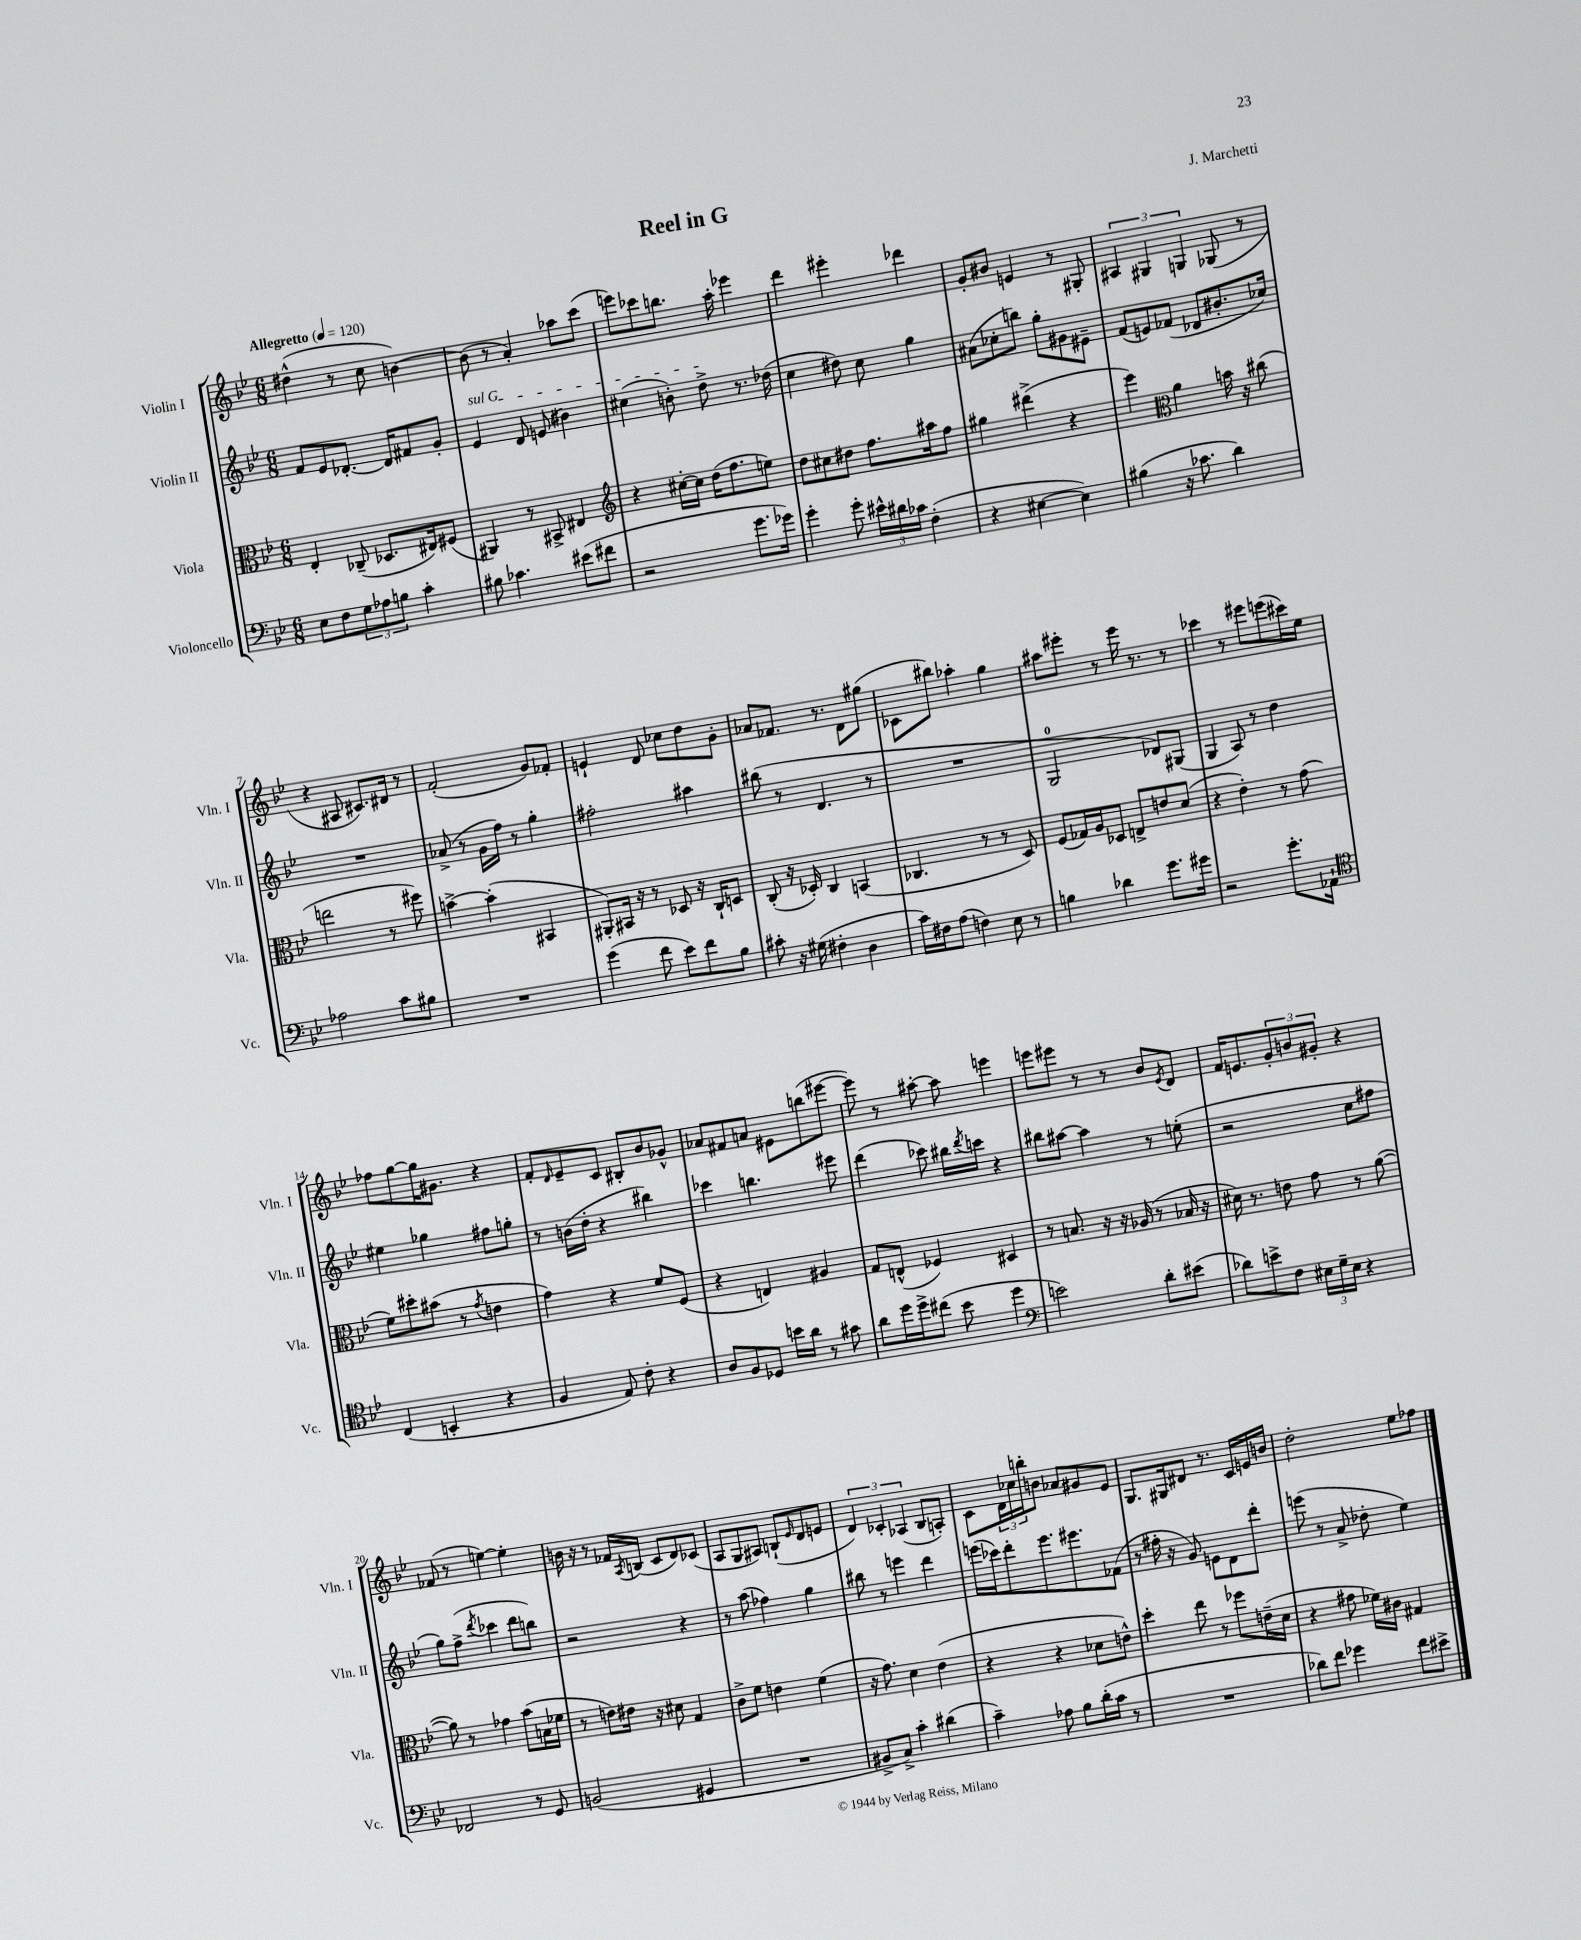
\header { title = "Reel in G" composer = "J. Marchetti" }
<<
\new StaffGroup <<
\new Staff = "s0" \with { instrumentName = "Violin I" shortInstrumentName = "Vln. I" } {
    \clef treble \key bes \major \numericTimeSignature \time 6/8 \tempo "Allegretto" 4 = 120
    dis''4-^( r8 c''8 b'4~) |
    b'8( r8 a'4-.) aes''8 c'''8( |
    e'''8) ces'''8 b''8. a''16-. ees'''4 |
    d'''4 eis'''4-. des'''4 |
    g'8-. bis'8 e'4 r8 gis8-. |
    \tuplet 3/2 { ais4 gis4 g4 } ges8( r8 |
    r4 ais8 cis'8.) dis'16 r8 |
    f'2-.( g'8) fes'8-. |
    e'4-! d'8 ces''8 d''8 g'8-. |
    aes'8 fes'8. r8. d'8 gis''8( |
    ces'8 bis''8) aes''4-. g''4 |
    ais''8 eis'''8-. r8 eis'''16 r8. r8 |
    ces'''4 r8 eis'''8 e'''8( cis'''16) ees''16 |
    fes''8 g''8~ g''16 gis'8. r4 |
    f'8-. \grace { d'16 } ees'8-- c'8 bis8-. bes'8 ges'8-^ |
    aes'8 fis'8 a'8 eis'8 b''8( eis'''8~ |
    eis'''8) r8 ais''8~-. ais''8 e'''4 |
    e'''8 eis'''8 r8 r8 bes'8 \acciaccatura { ees'8 } d'8 |
    f'16 e'8. \tuplet 3/2 { g'8-. b'8 gis'8-. } r4 |
    fes'8( r8 e''4~) e''4-. |
    b'16 r16 r8 fes'16 \acciaccatura { a8 } b16( c'8 d'8) ces'8( |
    a8 g8 ais8) b8-!( \grace { ees'16 } d'8 e'8 |
    \tuplet 3/2 { d'4) ces'4-. aes4( } bes8 a8-.) |
    c'8 \tuplet 3/2 { d'16 ces''16 b''16-. } b'8 aes'8 gis'8 ees'8 |
    g8. gis16 dis'8 r8. c'16 e'16 b'16 |
    d''2-. ees''8 fes''8 \bar "|." |
}
\new Staff = "s1" \with { instrumentName = "Violin II" shortInstrumentName = "Vln. II" } {
    \clef treble \key bes \major \numericTimeSignature \time 6/8
    f'8 ees'8 des'8.~-. des'16 fis'8 g'8-. |
    \once \override TextSpanner.bound-details.left.text = \markup { \italic "sul G" } ees'4\startTextSpan d'8 e'8( bis'4) |
    cis''4( b'8-.) d''8->\stopTextSpan r8. des''16( |
    c''4 dis''8) c''8 g''4 |
    ais'8( ces''8-. b''8) g''8-. gis'8 eis'8-- |
    f'8( e'8) fes'8( des'8 bis'8.-. ces''16) |
    R2. |
    aes'8->( r8 g'16 f''16) r8 g''4-. |
    fis''2-. ais''4 |
    bis''8( r8 d'4. r8 |
    R2. |
    g2-0 des'8) gis8( |
    g4 a8) r8 d''4 |
    eis''4 ges''4 fis''8 g''8-. |
    r8 b'16( d''16-. r4 bis''4) |
    ces'''4 b''4. eis'''8 |
    d'''4( ces'''8) bis''16 \acciaccatura { d'''8 } c'''16 r4 |
    bis''8 ais''8~ ais''4 r8 e''8-.( |
    r2 c''8 fis''8 |
    g''8) f''8->( \acciaccatura { d'''8 } ces'''4 d'''8 b''8) |
    r2 r4 |
    r8 a''8( fes''4) g''4 |
    bis''8 r8 e'''4 d'''4 |
    e'''16( ces'''16) d'''8-. e'''8. eis'''8. fes'8( |
    r8 fis''16-. r16 g'8) e'8 d'8 d'''8-. |
    e'''8( r8 a'8-> des''8-. ees''4) \bar "|." |
}
\new Staff = "s2" \with { instrumentName = "Viola" shortInstrumentName = "Vla." } {
    \clef alto \key bes \major \numericTimeSignature \time 6/8
    ees4-. ces8--( des8. eis16) fis8( |
    ais,4) r8 bis,8-> eis4 |
    \clef treble r4 cis''16~-. cis''16 d''16( f''8. e''8) |
    d''8 cis''8 dis''8 f''8. ais''16 f''8 |
    gis''4 dis'''4->( r4 |
    ees'''4) \clef alto a'4 b'16 r16 cis''8( |
    e''2 r8 fis''8) |
    b'4~-> b'4-.( bis,4 |
    ais,8-.) bis,16 r16 r8 des8 r16 c16-! d8 |
    c8-.( r16 des16-.) c4 b,4( |
    ces4. r8 r8 d8) |
    f8( ges16) a16 des8 e8-> e'8 d'8( |
    r4 ees'4-.) r8 g'8( |
    f'8) dis''8-. bis'8( r8 \acciaccatura { g'8 } e'4 |
    g'4) r4 f'8 f8( |
    r4 e4) ais4 |
    g8 e8-^( fes4) dis4 |
    r8 b8. r16 r16 aes16( r8 bes16 r16 |
    dis'16) r8. e'8 g'8 r8 a'8~( |
    a'8) r8 ges'4 bes'8( b16 fes'16 |
    r8 e'8) eis'16 r16 dis'8 g4 |
    c'8-> f'8 e'4 f'4( |
    r16 g'8.) d'4 ees'4( |
    r4 r4 des'8 e'8-^) |
    d''4-. ees''8 r8 fes''8 e'16--( d'16 |
    r4 gis'8 fes'16) cis'16 gis4 \bar "|." |
}
\new Staff = "s3" \with { instrumentName = "Violoncello" shortInstrumentName = "Vc." } {
    \clef bass \key bes \major \numericTimeSignature \time 6/8
    ees8 f8 \tuplet 3/2 { g8 aes8 b8 } c'4-. |
    bis8 ces'4. eis'8( fis'8 |
    r2 g'8. ges'16) |
    g'4-. g'8-. \tuplet 3/2 { eis'16-^ dis'16 ces'16 } f4-.( |
    r4 eis4~ eis4) |
    bis4( r16 ces'8. d'4) |
    aes2 c'8 bis8 |
    R2. |
    g'4( f'8 ees'8) f'8 bes8 |
    cis'8-. r16 gis16( fis4-. d4 |
    c'16) fis16 a8( f4) ees8 r8 |
    b4 des'4 g'8. gis'16 |
    r2 g'8.-. aes,16-! |
    \clef tenor c4( b,4-. r4 |
    f4 ees8) c'8-. r4 |
    a8 f8 des8 b'16 a'16 r8 gis'8 |
    a'8 d''16 d''16-> cis''8( bes'8 d''4 |
    \clef bass e'2) d'8-. eis'8( |
    des'8) e'8-> f8 \tuplet 3/2 { eis16 g16-- eis16 } r4 |
    fes,2 r8 g,8 |
    b,2( gis,4 |
    R2. |
    bis,8-> c8->) c'4-. dis'4( |
    c'4--) aes8 bes8 d'16-.( c'16 r8 |
    R2. |
    des'8) f'8 ges'4 f'8 eis'8-> \bar "|." |
}
>>
>>
